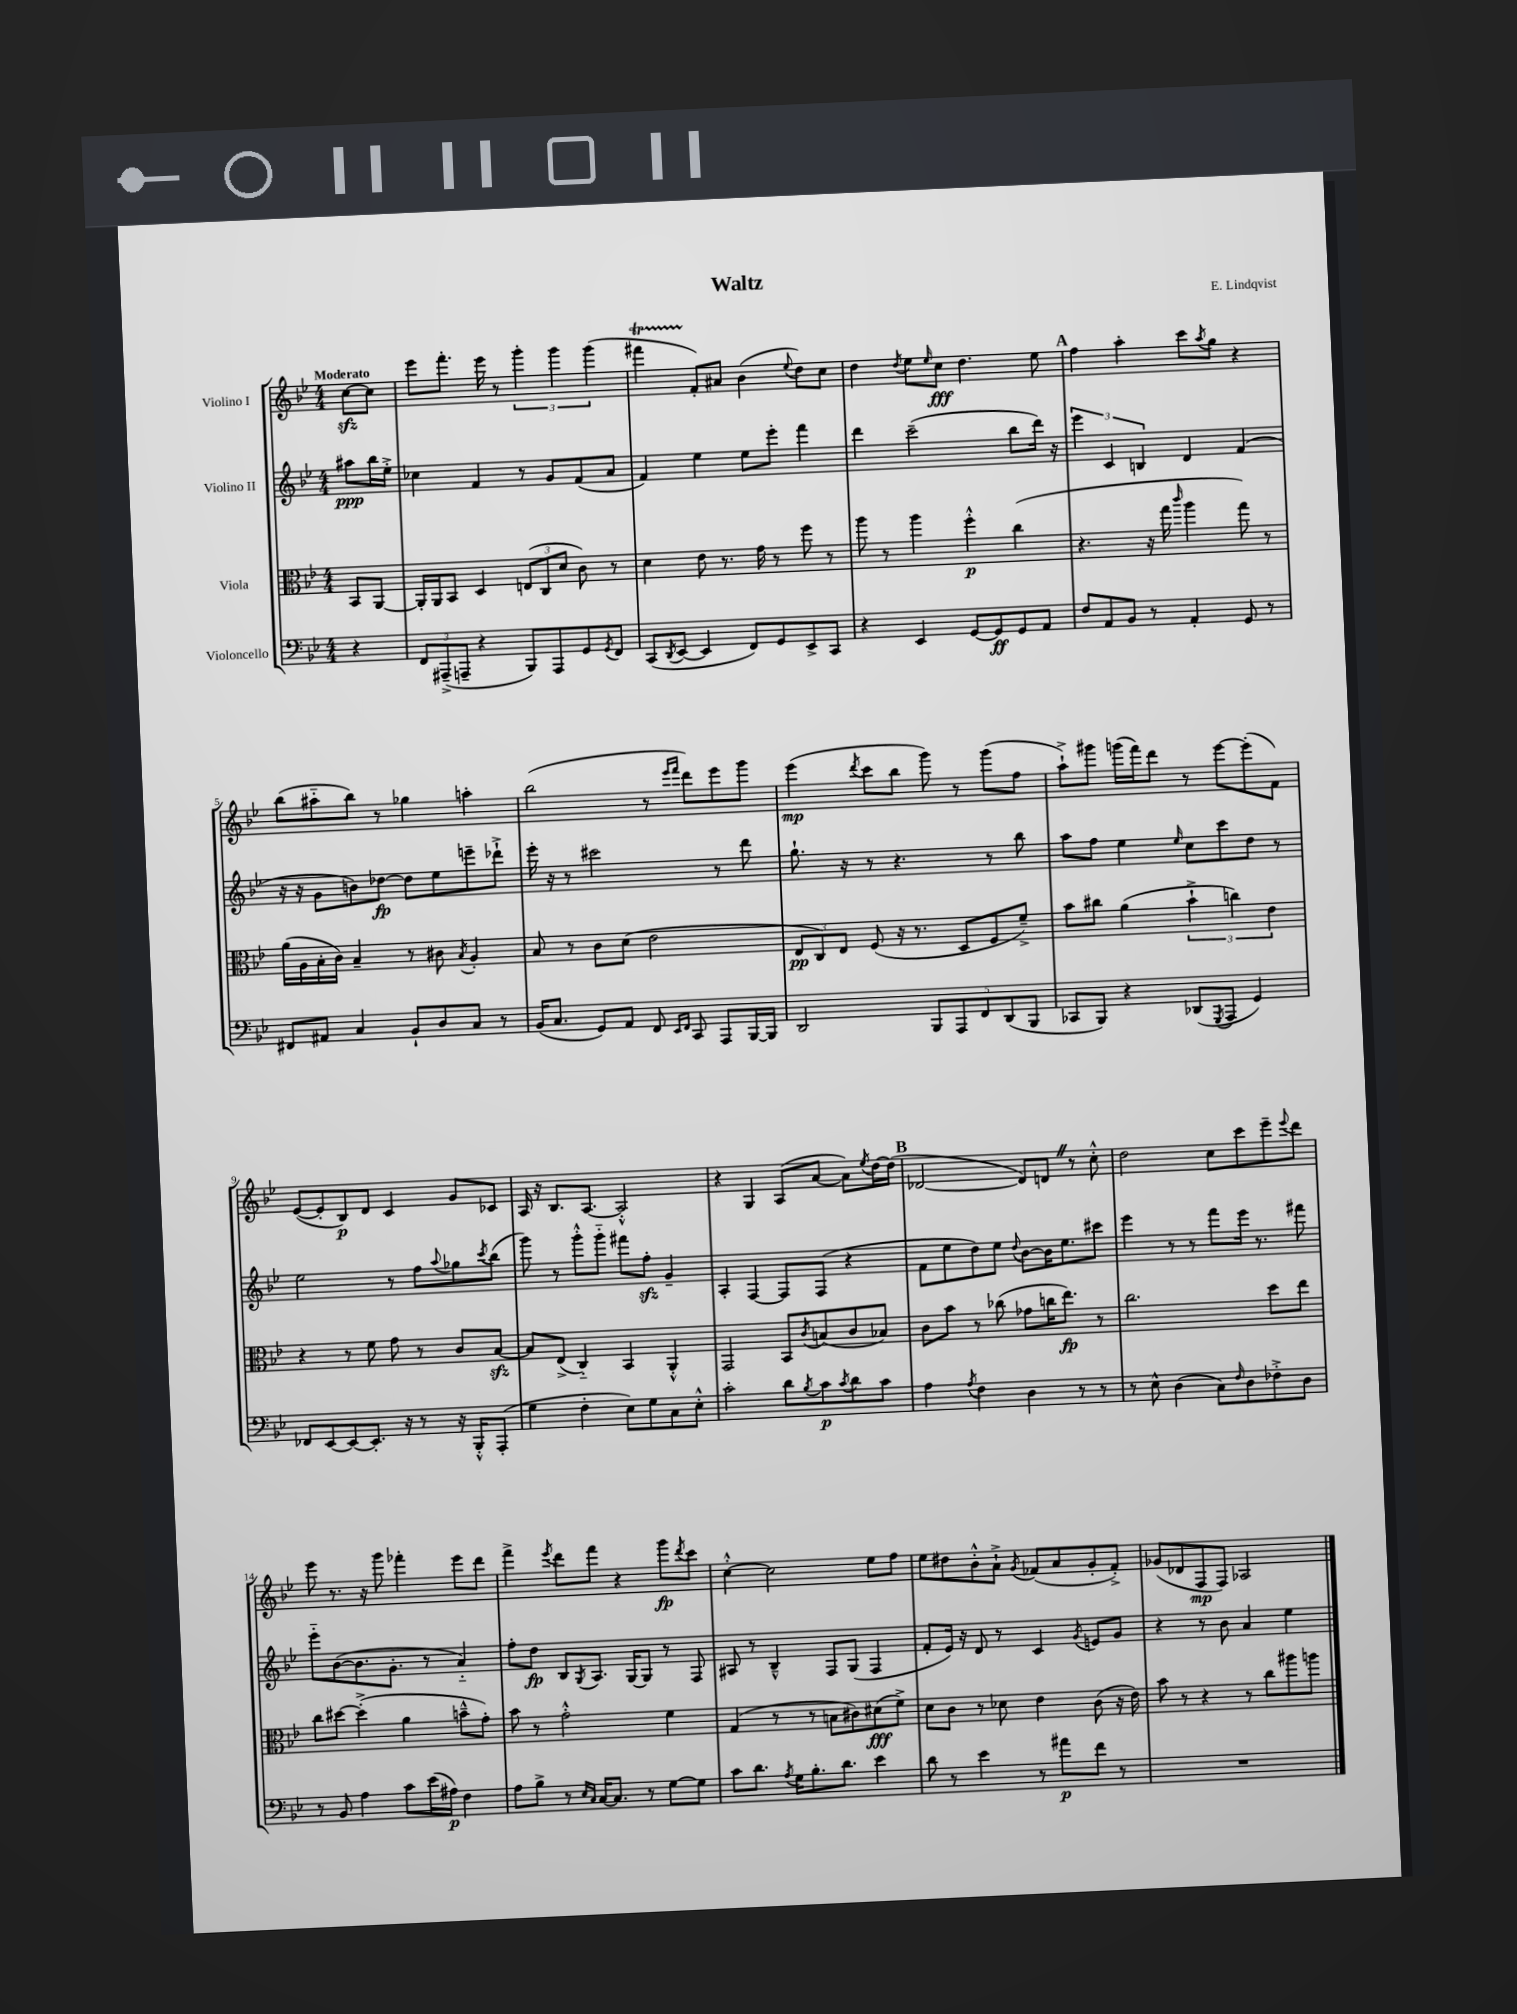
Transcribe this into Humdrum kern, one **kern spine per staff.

**kern	**kern	**kern	**kern
*staff4	*staff3	*staff2	*staff1
*clefF4	*clefC3	*clefG2	*clefG2
*k[b-e-]	*k[b-e-]	*k[b-e-]	*k[b-e-]
*M4/4	*M4/4	*M4/4	*M4/4
4r	8BB-/L	8aa#\L	[8cc\L
.	[8AA/J	16bb-\L	8cc\]J
.	.	16ee-'^\JJ	.
=	=	=	=
12FF/L	16AA'/]LL	4cc-\	8eee-\L
.	16AA/J	.	.
(12AAA#~^/	.	.	.
.	8BB-/J	.	8.fff'\J
12AAA~/J	.	.	.
4r	4D/	4f/	.
.	.	.	16eee-\
.	.	.	8r
8BBB-/L)	(12E/L	8r	6ggg'\
.	12C/	.	.
8AAA/	.	8g/L	.
.	12d/J	.	6ggg\
8GG/	8c\)	(8f/	.
.	.	.	(6ggg\
8qGG/	.	.	.
8FF/J	8r	8a/J	.
=	=	=	=
(8CC/L	4d\	4f/)	4fff#\
8qDD/	.	.	.
[8EE-/J	.	.	.
4EE-/]	8e-\	4ee-\	8f'/L)
.	8.r	.	8a#/J
8FF/L)	.	8ee-\L	(4b-\
.	16g\	.	.
8GG/	8r	8eee-'\J	.
.	.	.	8qqee-/
8EE-^/	8ff\	4fff\	8dd\L)
8CC/J	8r	.	8cc\J
=	=	=	=
4r	8aa\	4ddd\	4dd\
.	8r	.	.
.	.	.	8qdd/
4EE-/	4aa\	(2ccc~\	8ee-\L
.	.	.	16qqee-/
.	.	.	8cc\J
[8GG/L	4ff'^^\	.	4.dd\
8GG/]	.	.	.
8GG/	(4cc\	8bb-\L	.
8AA/J	.	16ddd\Jk)	8ee-\
.	.	16r	.
=	=	=	=
8F/L	4.r	6eee-\	4ff\
8AA/	.	.	.
.	.	6c/	.
8BB-/J	.	.	4aa'\
.	.	6B/	.
8r	16r	.	.
.	16gg\	.	.
.	16qqccc/	.	.
4AA'/	4aa\	4d/	8ccc\L
.	.	.	8qaa/
.	.	.	8gg\J
8GG/	8gg\)	(4f/	4r
8r	8r	.	.
=	=	=	=
8FF#/L	(16a\LL	16r	(8bb-\L
.	16A\	16r	.
8AA#/J	16B-'\	8g\L	8aa#'~\
.	16c\JJ)	.	.
4C/	4B-~/	8b\)	8bb-\J)
.	.	[8dd-\J	8r
8BB-`/L	8r	8dd-\]L	4gg-\
8D/	8c#\	8ee-\	.
.	8qB-/	.	.
8C/J	4A'/	8eee~\	4aa'\
8r	.	8ddd-`^\J	.
=	=	=	=
(16BB-/LK	8B-/	16eee-'\	(2bb-\
8.C/J	.	16r	.
.	8r	8r	.
8GG/L)	8c\L	2ccc#\	.
8AA/J	(8d\J	.	.
8FF/	2e-\	.	8r
16qqEE-/LL	.	.	16qqeee-/LL
16qqFF/JJ	.	.	16qqfff/JJ
8CC/	.	.	8ddd\L)
8AAA/L	.	8r	8eee-\
[16BBB-/L	.	8ddd\	8ggg\J
16BBB-/]JJ	.	.	.
=	=	=	=
2DD/	12E-/L	8.gg`\	(4eee-\
.	12C/)	.	.
.	12E-/J	.	.
.	.	16r	.
.	.	.	8qddd/
.	(8F/	8r	8ccc\L
.	16r	4.r	8bb-\J
.	8.r	.	.
10BBB-/L	.	.	8ggg\)
10AAA/	.	.	.
.	8D/L	.	8r
10FF/	.	.	.
.	8F/	8r	(8ggg\L
(10DD/	.	.	.
.	8f~^/J)	8bb-\	8ff\J
10BBB-/J	.	.	.
=	=	=	=
8CC-/L	8b-\L	8aa\L	8aa`^\L)
8BBB-/J)	8cc#\J	8ff\J	8ggg#\J
4r	(4a\	4ee-\	(16ggg\LL
.	.	.	16fff\J)
.	.	.	8ddd\J
.	.	16qqee-/	.
(8DD-/L	6b-`^\	8cc\L	8r
8qGGG/	.	.	.
8AAA/J	.	8ccc\	[8eee-\L
.	6cc\)	.	.
4GG/)	.	8dd\J	(8eee-'\]
.	6e-\	.	.
.	.	8r	8f\J)
=	=	=	=
8FF-/L	4r	2ee-\	([8e-/L
[8EE-/	.	.	8e-'/]
8EE-/_	8r	.	8B-/)
8.EE-'/]J	8f\	.	8d/J
.	8g\	8r	4c/
16r	.	.	.
8r	8r	8ff\L	.
.	.	8qqaa/	.
16r	8c/L	8gg-\	8g/L
16BBB-'^^/LK	.	.	.
.	.	8qccc/	.
(8AAA'/J	[8B-/J	(8bb-\J	8c-/J
=	=	=	=
4G\	8B-/]L	8ggg\)	16A/
.	.	.	16r
.	(8E-^/J	8r	8.B-/L
4F'\	4C'~/)	8ggg'^^\L	.
.	.	.	[8.A/J
.	.	8ggg'~\J	.
8E-\L)	4BB-/	8fff#\L	2A'^^/]
8G\	.	8ff'\J	.
8C\	4AA'^^/	4g~/	.
8E-'^^\J	.	.	.
=	=	=	=
2c'\	2GG/	4A'/	4r
.	.	[4F/	4G/
8d\L	8BB-/L	8F/]L	(8A/L
8qB-/	8qc/	.	.
8c\	(8B/	(8F/J	[8a/J
8qc/	.	.	.
8d\	8c/	4r	8a\]L)
.	.	.	8qee-/
8c\J	8B-/J)	.	[16dd\L
.	.	.	(16dd\]JJ
=	=	=	=
4A\	8c\L	8f\L	[2d-/
.	8b-\J	8ee-\	.
8qA/	.	.	.
4F\	8r	8dd\)	.
.	(8cc-\	8ee-\J	.
.	.	8qqdd/	.
4D\	8g-\L	[8b-\L	8d-/]L)
.	16cc\K	16b-\]K	8d/J
.	8.ee-\J)	8.ee-\	.
8r	.	.	8r
8r	8r	8ccc#\J	8cc'^^\
=	=	=	=
8r	2.cc\	4eee-\	2dd\
8E-^^\	.	.	.
(4D\	.	8r	.
.	.	8r	.
8C\L)	.	8fff\L	8cc\L
16qqF/	.	.	.
8D\	.	16eee-\Jk	8ccc\
.	.	8.r	.
8F-'^\	8dd\L	.	8eee-~\
.	.	.	8qqeee-/
8D\J	8ee-\J	8fff#\	8ddd\J
=	=	=	=
8r	8cc\L	8eee-'~\L	8eee-\
8BB-/	[8dd#\J	([8b-\	8.r
4A\	(4dd#'^\]	8.b-\]	.
.	.	.	16r
.	.	.	8ggg\
.	.	8.g'\J	.
8c\L	4a\	.	4fff-'\
(16e-\L	.	8r	.
16A#\JJ)	.	.	.
4F\	8b~^^\L	4a'~/)	8eee-\L
.	8g'\J)	.	8ddd\J
=	=	=	=
8A\L	8b-\	8ff'\L	4fff^\
8B-^\J	8r	8dd\J	.
.	.	.	8qeee-/
8r	2g'^^\	8B-/L	8ddd\L
16qqE-/LL	.	.	.
16qqC/JJ	.	8qG/	.
[16C/LK	.	8.A/J	8fff\J
8.C/]J	.	.	.
.	.	.	4r
.	.	[16G/LK	.
8r	.	8G/]J	.
[8G\L	4f\	8r	8ggg\L
.	.	.	8qddd/
8G\]J	.	8F/	8ccc\J
=	=	=	=
8c\L	(4G/	8A#/	[4cc'^^\
8.d\J	.	8r	.
.	8r	4B-~^^/	2cc\]
8qA/	.	.	.
16G\LK	.	.	.
8.B-'\	8r	.	.
.	8B\L	8F/L	.
8.d\J	.	.	.
.	8c#\)	(8G/J	.
4e-\	(8d#\	4F/	8ee-\L
.	8f^\J)	.	8ff\J
=	=	=	=
8d\	8d\L	8f'/L	8ee-\L
8r	8c\J	16e-/Jk)	8dd#\
.	.	16r	.
4e-\	8r	8d/	8b-'^^\
.	8d-\	8r	8a`^\J
.	.	.	8qg/
8r	4e-\	4c/	(8f-/L
8a#\L	.	.	8a/
.	.	8qg/	.
8f\J	(8c\	8e/L	8g'/
8r	16r	8g/J	8f-'^/J)
.	16e-\)	.	.
=	=	=	=
1r	8b-\	4r	(8g-/L
.	8r	.	8d-/
.	4r	8r	8F/
.	.	8b-\	8F/J)
.	8r	4a/	2A-/
.	8cc\L	.	.
.	8aa#\	4ee-\	.
.	8aa\J	.	.
==	==	==	==
*-	*-	*-	*-
